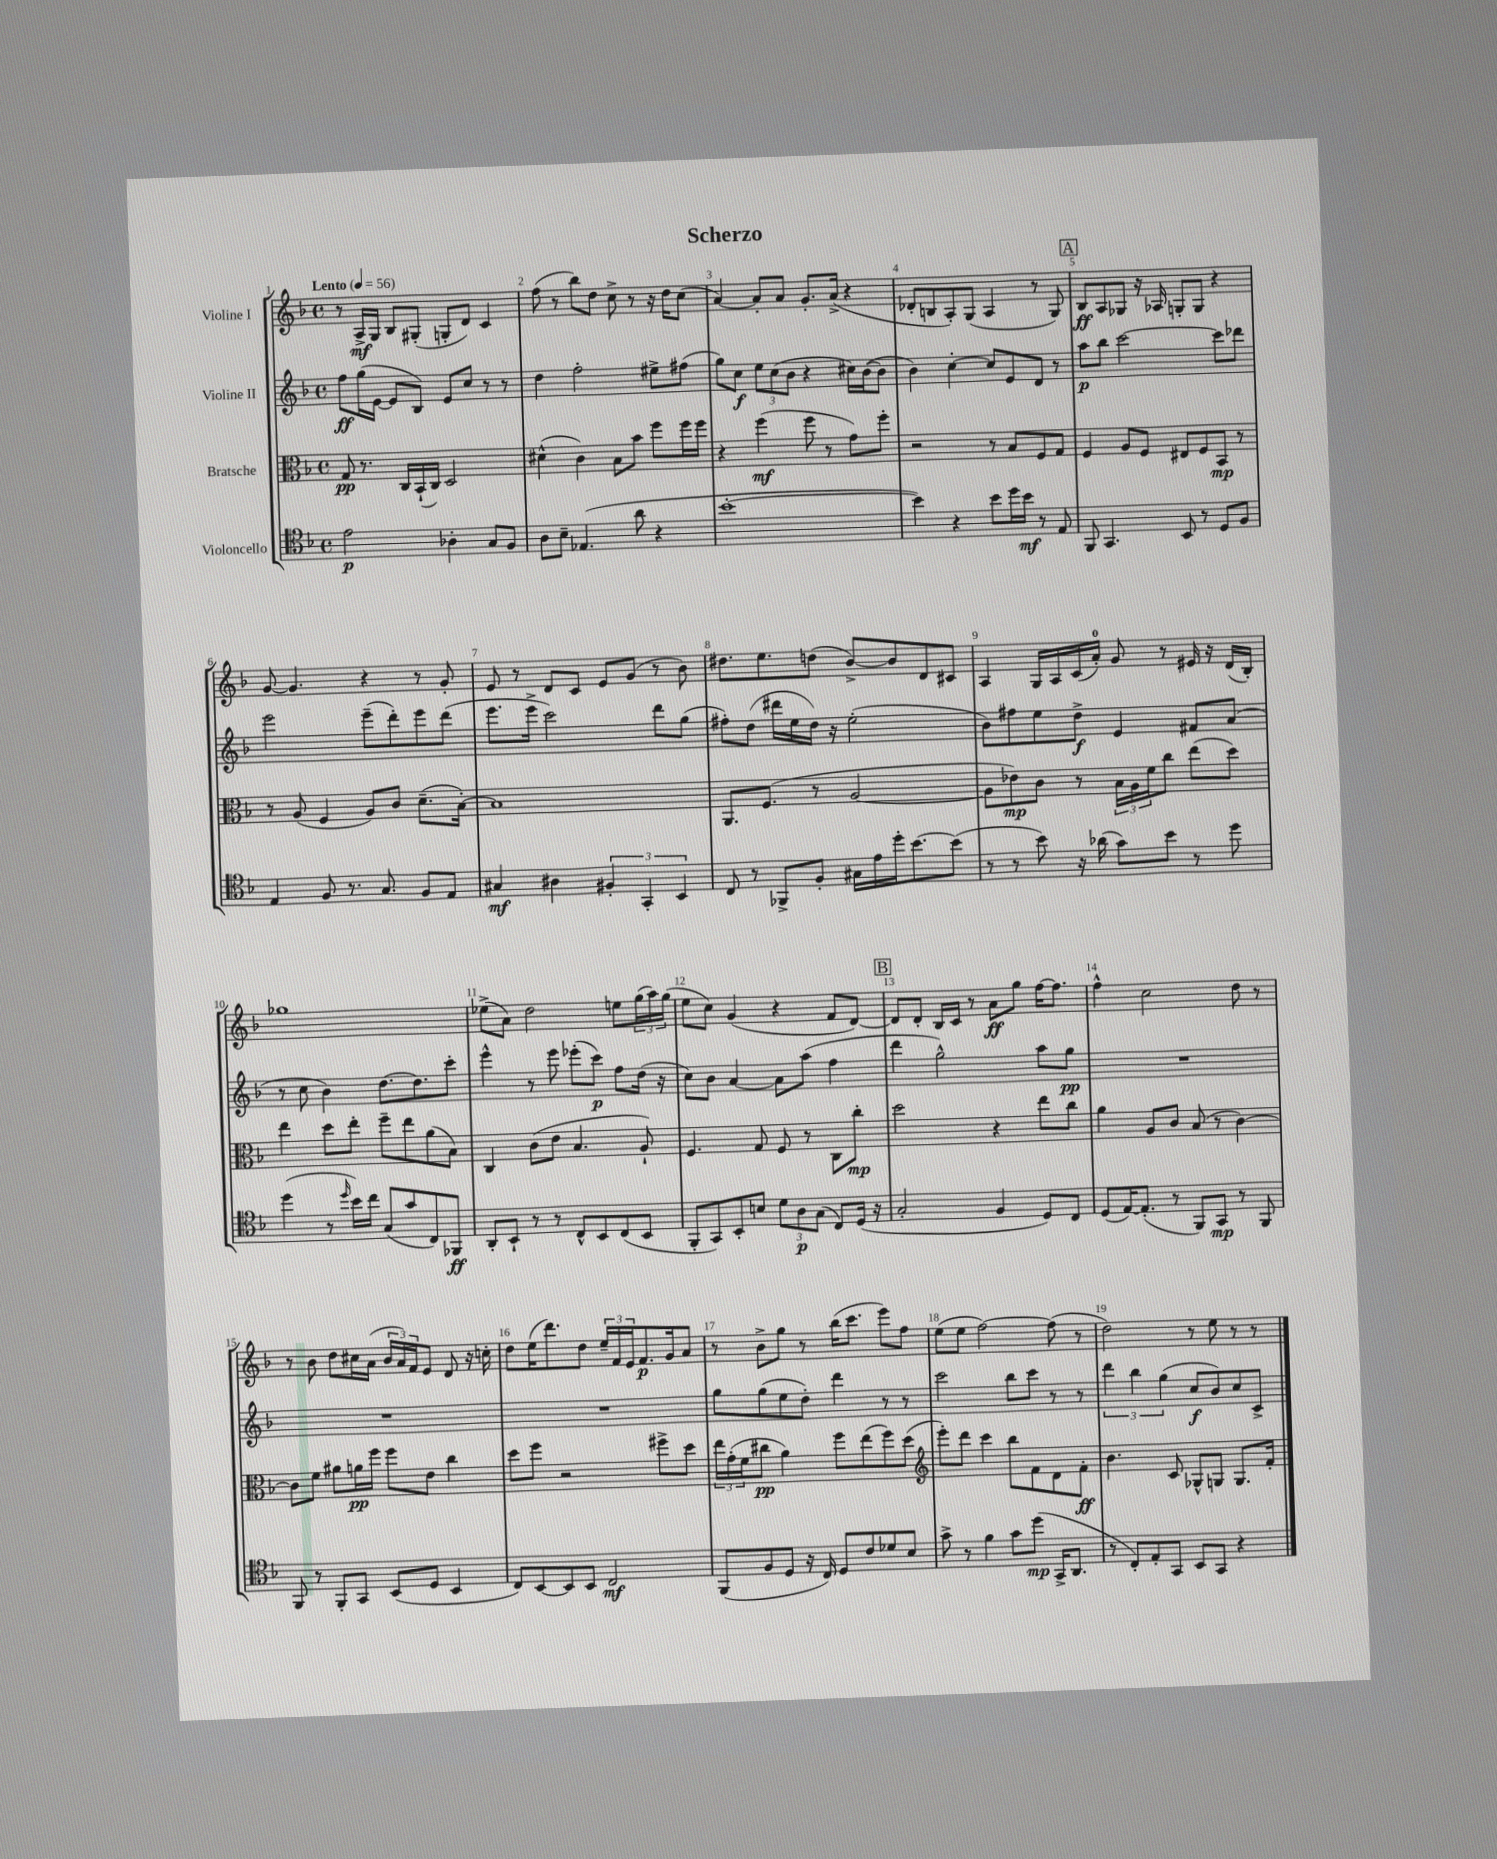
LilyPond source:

\header { title = "Scherzo" }
<<
\new StaffGroup <<
\new Staff = "s0" \with { instrumentName = "Violine I" } {
    \clef treble \key f \major \defaultTimeSignature \time 4/4 \tempo "Lento" 4 = 56
    r8 a16->\mf g16 bes8 gis8-.( g8-. d'8) c'4 |
    f''8( r8 bes''8) d''8 c''8-> r8 r16 d''16 c''8( |
    a'4~) a'8-. a'8 g'8.-. a'16->( r4 |
    des'8-. b8 a8-.) g8( a4 r8 g8) |
    \mark \markup { \box "A" } bes8\ff a8 ges8 r16 aes16 g8-. g8 r4 |
    g'8~ g'4. r4 r8 g'8-. |
    e'8 r8 d'8 c'8 e'8 g'8( r8 bes'8) |
    dis''8. e''8. d''8( bes'8~->) bes'8 d'8 cis'8 |
    a4 g16 a16 c'16( a'16-0-.) g'8 r8 eis'16 r16 d'16( bes16-.) |
    ges''1 |
    ees''8->( a'8) d''2 e''8 \tuplet 3/2 { g''16( a''16) g''16( } |
    e''8 c''8) g'4( r4 f'8 d'8~) |
    \mark \markup { \box "B" } d'8 d'8-. bes16 c'16 r8 a'8\ff g''8 f''16~ f''8. |
    f''4-^ c''2 d''8 r8 |
    r8 bes'8 d''8 cis''16 a'16( \tuplet 3/2 { bes'16 a'16) f'16 } e'8 d'8 r16 c''16-. |
    d''8 e''16( d'''8.) d''8 \tuplet 3/2 { e''16-- f'16 e'16 } f'8.\p g'16 a'8 |
    r8 bes'8-> g''8 r8 bes''16( c'''8. e'''8) f''8 |
    e''8( e''8 f''2~) f''8( r8 |
    d''2) r8 e''8 r8 r8 \bar "|." |
}
\new Staff = "s1" \with { instrumentName = "Violine II" } {
    \clef treble \key f \major \defaultTimeSignature \time 4/4
    f''8\ff g''16( e'16~ e'8 bes8) e'8 c''8 r8 r8 |
    d''4 f''2-. eis''8-> fis''8( |
    g''8) c''8\f \tuplet 3/2 { e''8 c''8( bes'8 } r4 cis''16) bes'16~( bes'8 |
    bes'4) c''4~-. c''8 e'8 d'8 r8 |
    \mark \markup { \box "A" } a''8\p bes''8 c'''2~ c'''8 des'''8 |
    e'''2 e'''8--( d'''8-.) e'''8 d'''8( |
    e'''8. e'''16-> c'''2) d'''8 g''8( |
    fis''8-.) d''8( dis'''16 e''16 d''16) r16 e''2-.( |
    bes'8) fis''8 e''8 d''8->\f e'4 fis'8 a'8( |
    r8 c''8 bes'4) d''8.~ d''8. c'''8-. |
    e'''4-^ r8 e'''8 ees'''8-.( c'''8\p) f''8 d''16( r16 |
    c''8) bes'8 a'4~ a'8 a''8( f''4 |
    \mark \markup { \box "B" } d'''4 g''2-^) a''8 g''8\pp |
    R1 |
    R1 |
    R1 |
    g''8 g''8( e''8 d''8-.) d'''4 r8 r8 |
    c'''2 bes''8 c'''8 r8 r8 |
    \tuplet 3/2 { d'''4 bes''4 g''4( } c''8\f bes'8) c''8 c'8-> \bar "|." |
}
\new Staff = "s2" \with { instrumentName = "Bratsche" } {
    \clef alto \key f \major \defaultTimeSignature \time 4/4
    g8\pp r8. c16 bes,16-!( c16) d2 |
    dis'4-^( c'4) bes8 bes'8 f''8 f''16 f''16 |
    r4 f''4\mf( f''8 r8 g'8) f''8-. |
    r2 r8 bes8 f8 g8 |
    \mark \markup { \box "A" } f4 a8 f8 eis8 f8 bes,8\mp r8 |
    r8 a8( f4 a8) c'8 d'8.--( bes16~-.) |
    bes1 |
    a,8. f8.( r8 a2~ |
    a8 ees'8\mp) c'8 r8 \tuplet 3/2 { bes16 a16 f'16 } c''8 e''8( d''8) |
    e''4 d''8 e''8-. f''8-- e''8 a'8( bes8) |
    c4 c'8( e'8 bes4. a8-!) |
    f4. g8 f8 r8 c8 c''8-.\mp |
    \mark \markup { \box "B" } d''2 r4 e''8 c''8 |
    a'4 a8 c'8 bes8( r8 c'4~) |
    c'8 f'8 ais'8 a'16\pp f''16 f''8 e'8 c''4 |
    d''8 f''8 r2 fis''8-> d''8 |
    \tuplet 3/2 { e''16 g'16-.( f'16 } cis''8\pp a'4) f''8 e''8( f''8) d''8( |
    \clef treble e'''8-.) d'''8 c'''4 bes''8 f'8 d'8 f'8-.\ff |
    bes'4. c'8 ges8-^ g8 g8. f'16-. \bar "|." |
}
\new Staff = "s3" \with { instrumentName = "Violoncello" } {
    \clef tenor \key f \major \defaultTimeSignature \time 4/4
    e'2\p aes4-. g8 f8 |
    a8 bes8-- ees4.( a'8 r4 |
    bes'1~-. |
    bes'4) r4 bes'8 d''16 bes'16\mf r8 e8 |
    \mark \markup { \box "A" } f,8 g,4. bes,8 r8 d8 f8 |
    e4 f8 r8. g8. f8 e8 |
    gis4\mf ais4 \tuplet 3/2 { fis4-. g,4-. bes,4 } |
    c8 r8 fes,8-> f8-. gis16 e'16 d''16-. bes'8.~ bes'8( |
    r8 r8 bes'8) r16 aes'16( g'8) bes'8 r8 d''8 |
    d''4( r8 \grace { d''16 } bes'16) c''16 g8( g'8 c8) fes,8\ff |
    a,8-. bes,8-! r8 r8 c8-^ bes,8 c8( bes,8 |
    f,8-. g,8) bes,8-. b8 \tuplet 3/2 { d'8 a8\p g8( } c8) d16( r16 |
    \mark \markup { \box "B" } g2-. f4 d8) c8 |
    d8( e16~) e8.-.( r8 f,8) g,8\mp r8 f,8 |
    f,8 r8 f,8-. g,8 bes,8( d8 bes,4 |
    c8) bes,8~ bes,8 bes,8 c2\mf |
    f,8( f8 d8 r16 c16) d8 c'8 des'8 bes8 |
    g'8-> r8 f'4 g'8 d''8\mp( g,16-> a,8. |
    r8 c8-.) e8-. g,8 bes,8 g,8 r4 \bar "|." |
}
>>
>>
\layout { \context { \Score \override BarNumber.break-visibility = ##(#f #t #t) barNumberVisibility = #all-bar-numbers-visible } }
